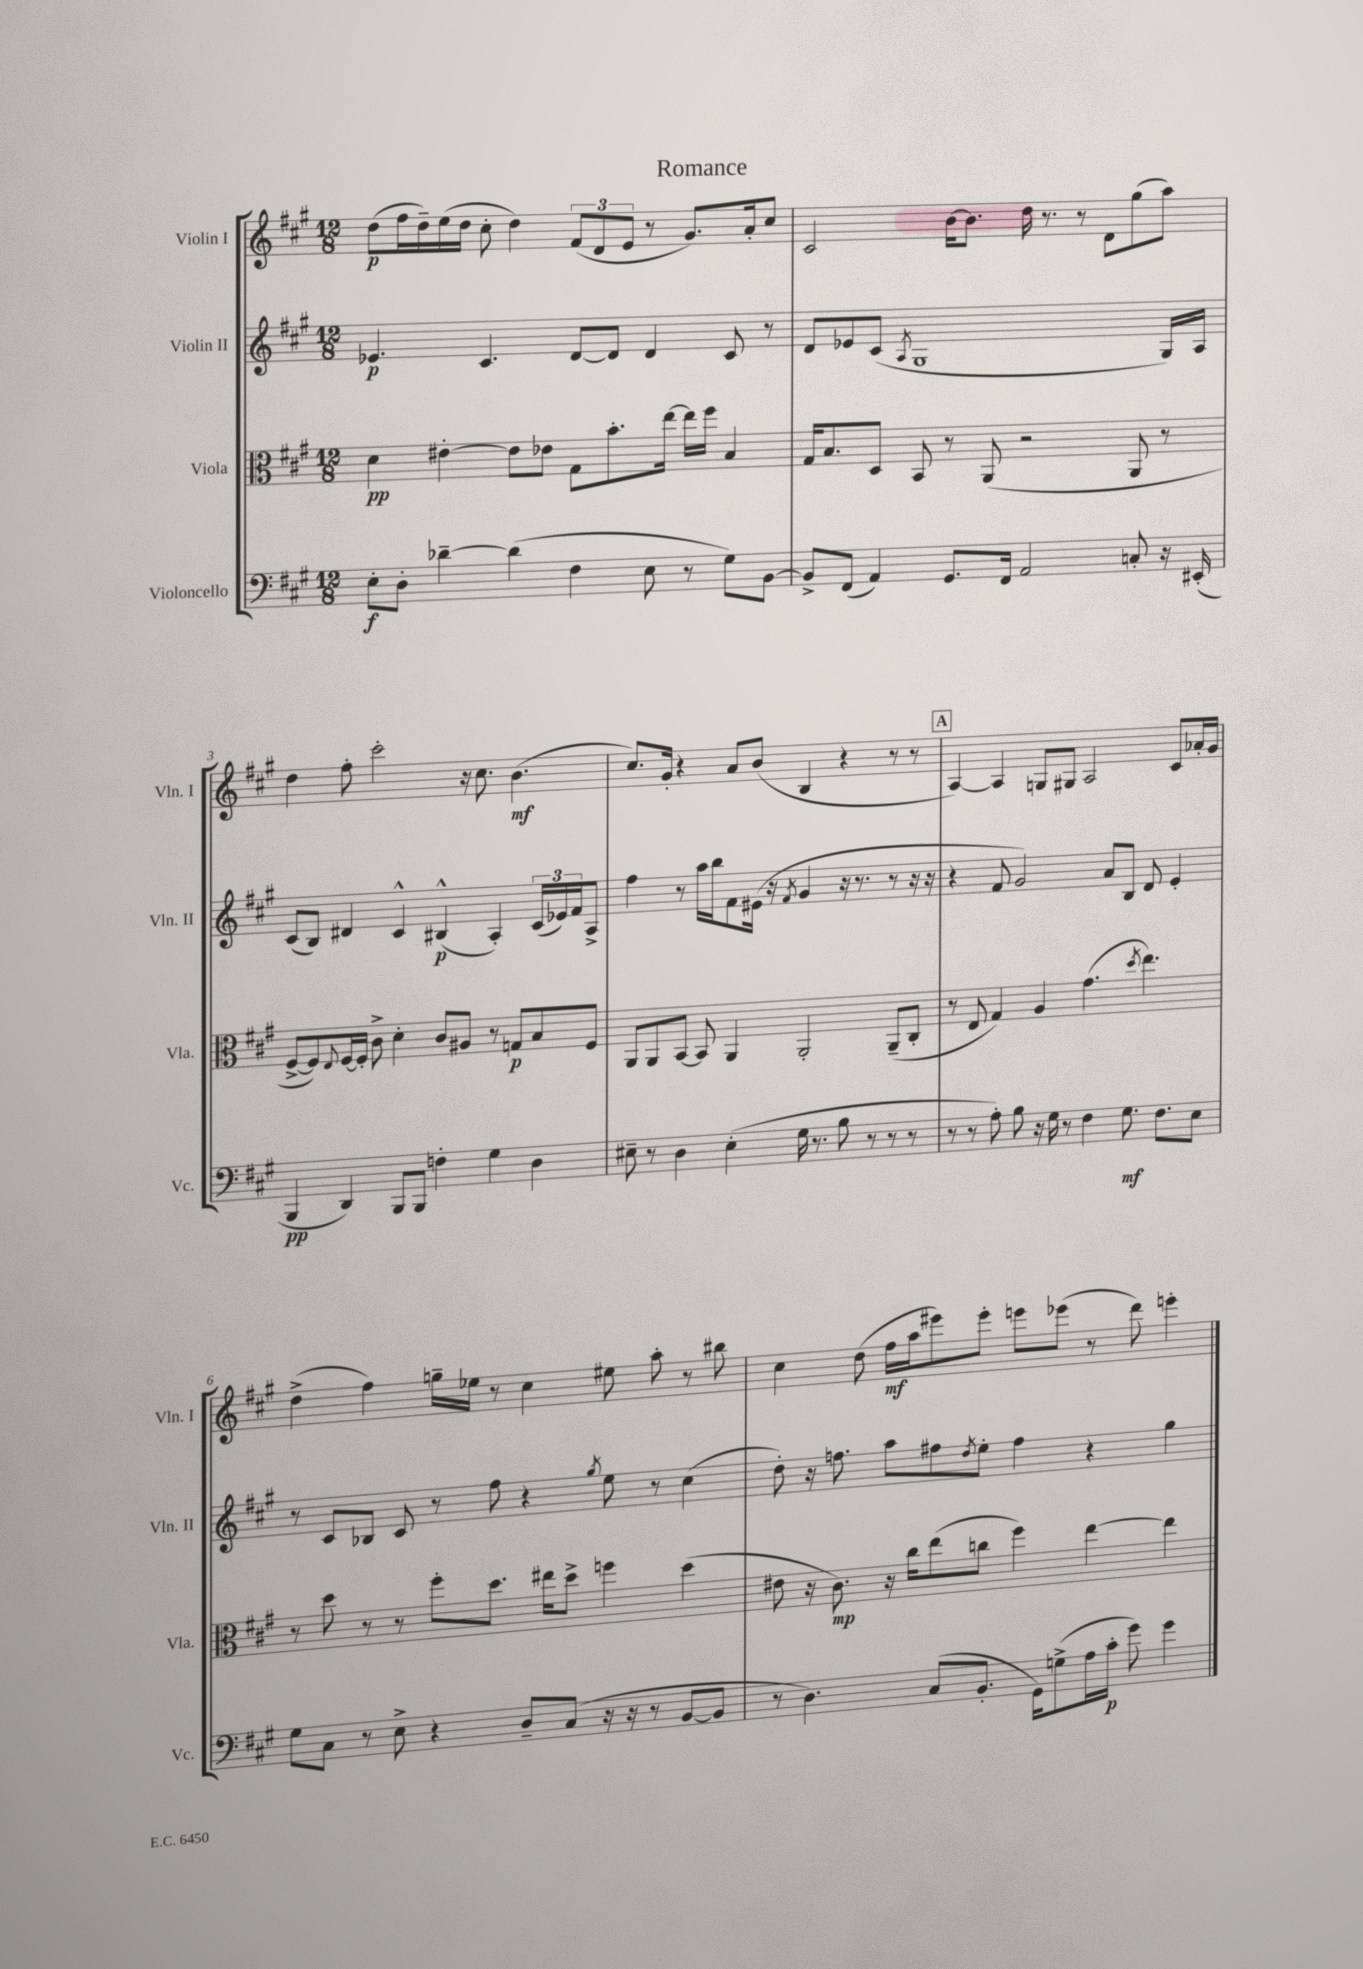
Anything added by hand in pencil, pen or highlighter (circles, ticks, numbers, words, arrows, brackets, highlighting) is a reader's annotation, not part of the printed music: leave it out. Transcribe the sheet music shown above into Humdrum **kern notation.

**kern	**kern	**kern	**kern
*staff4	*staff3	*staff2	*staff1
*clefF4	*clefC3	*clefG2	*clefG2
*k[f#c#g#]	*k[f#c#g#]	*k[f#c#g#]	*k[f#c#g#]
*M12/8	*M12/8	*M12/8	*M12/8
8E'	4d	4.e-	(8dd
8D'	.	.	16ff#
.	.	.	16dd~)
[4d-~	[4e#'	.	(16ee
.	.	.	16dd
.	.	4.c#	8cc#'
(4d-]	8e#]	.	4dd)
.	8e-	.	.
4F#	8G#	[8d	(12f#
.	.	.	12d
.	8.b'	8d]	.
.	.	.	12e
8E	.	4d	8r
.	[16ee	.	.
8r	16ee]	.	8.g#)
.	16ff#	.	.
8G#)	4B	8c#	.
.	.	.	16a'
[8BB	.	8r	8cc#
=	=	=	=
8BB^]	16G#	8d	2c#
.	8.B	.	.
(8FF#	.	8e-	.
4AA)	8D	(8c#	.
.	.	8qA	.
.	8BB	1G#	.
8.GG#	8r	.	[16b
.	.	.	8.b]
.	(8AA	.	.
16FF#	.	.	.
2AA	2r	.	16dd
.	.	.	8.r
.	.	.	8r
.	.	.	8d
8C'	8AA	.	(8gg#
16r	8r	16G#)	8aa)
(16EE#'	.	16A	.
=	=	=	=
4BBB	[8F#^	(8c#	4dd
.	8F#])	8B)	.
.	8qqE	.	.
4DD)	[16F#	4d#	8ff#'
.	16F#']	.	.
.	8c#^	.	2ccc#'
8BBB	4d'	4c#^^	.
8BBB	.	.	.
4F'	8c#	(4B#^^	.
.	8A#	.	16r
.	.	.	8.cc#
4G#	8r	4A')	.
.	8G	.	(4.b
4D	8B	(24c#	.
.	.	24e-)	.
.	.	24f#	.
.	8F#	8A^	.
=	=	=	=
8E#~	8AA	4ff#	8.cc#)
8r	8AA	.	.
.	.	.	16g#'
4D	[8BB	8r	4r
.	8BB]	16aa	.
.	.	16bb	.
(4E#'	4AA	8f#	8a
.	.	(16e#	(8b
.	.	16r	.
.	.	8qf#	.
16G#	2AA'	4g#	4B
8.r	.	.	.
8B	.	16r	4r
.	.	8.r	.
8r	.	.	.
8r	(8AA~	8r	8r
8r	8C#'	16r	8r
.	.	16r	.
=	=	=	=
8r	8r	4r	[4A)
8r	8E	.	.
8A')	4G#)	8f#	4A]
8B	.	2g#)	.
16r	4A	.	8G
16G#	.	.	.
8r	.	.	8G#
4F#	(4.g#	.	2A
.	.	8a	.
8.G#	.	8B	.
.	8qdd	.	.
.	4.ee)	8d	.
8.F#	.	.	.
.	.	4e'	8c#
8E	.	.	16a-'
.	.	.	16g#
=	=	=	=
8G#	8r	8r	(4dd^
8C#	8dd	8c#	.
8r	8r	8B-	4ff#)
8E^	8r	8c#	.
4r	8ff#'	8r	16gg~
.	.	.	16ee-
.	8.dd	8ff#	8r
8D~	.	4r	4cc#
.	16ee#	.	.
(8C#	8dd^	.	.
.	.	8qgg#	.
16r	4ff	8ee	8ee#
16r	.	.	.
8r	.	8r	8aa'
[8BB	(4dd	(4cc#	8r
8BB]	.	.	8bb#
=	=	=	=
8r	8e#	8dd')	4cc#
4.D)	16r	16r	.
.	8.c#)	8.ff	.
.	.	.	(8dd
.	16r	8aa	16ff#
.	16cc#	.	16aa
(8C#	(8ee	8ff#	8eee#)
.	.	8qdd	.
8.BB'	8cc	8ee'	8eee#'
.	4ff#)	4ff#	8eee
16GG#)	.	.	.
(8G^	.	.	(8eee-
16A	[4ee	4r	8r
16c#'	.	.	.
8g#)	.	.	8ddd)
4g#	4ee]	4gg#	4eee'
==	==	==	==
*-	*-	*-	*-
